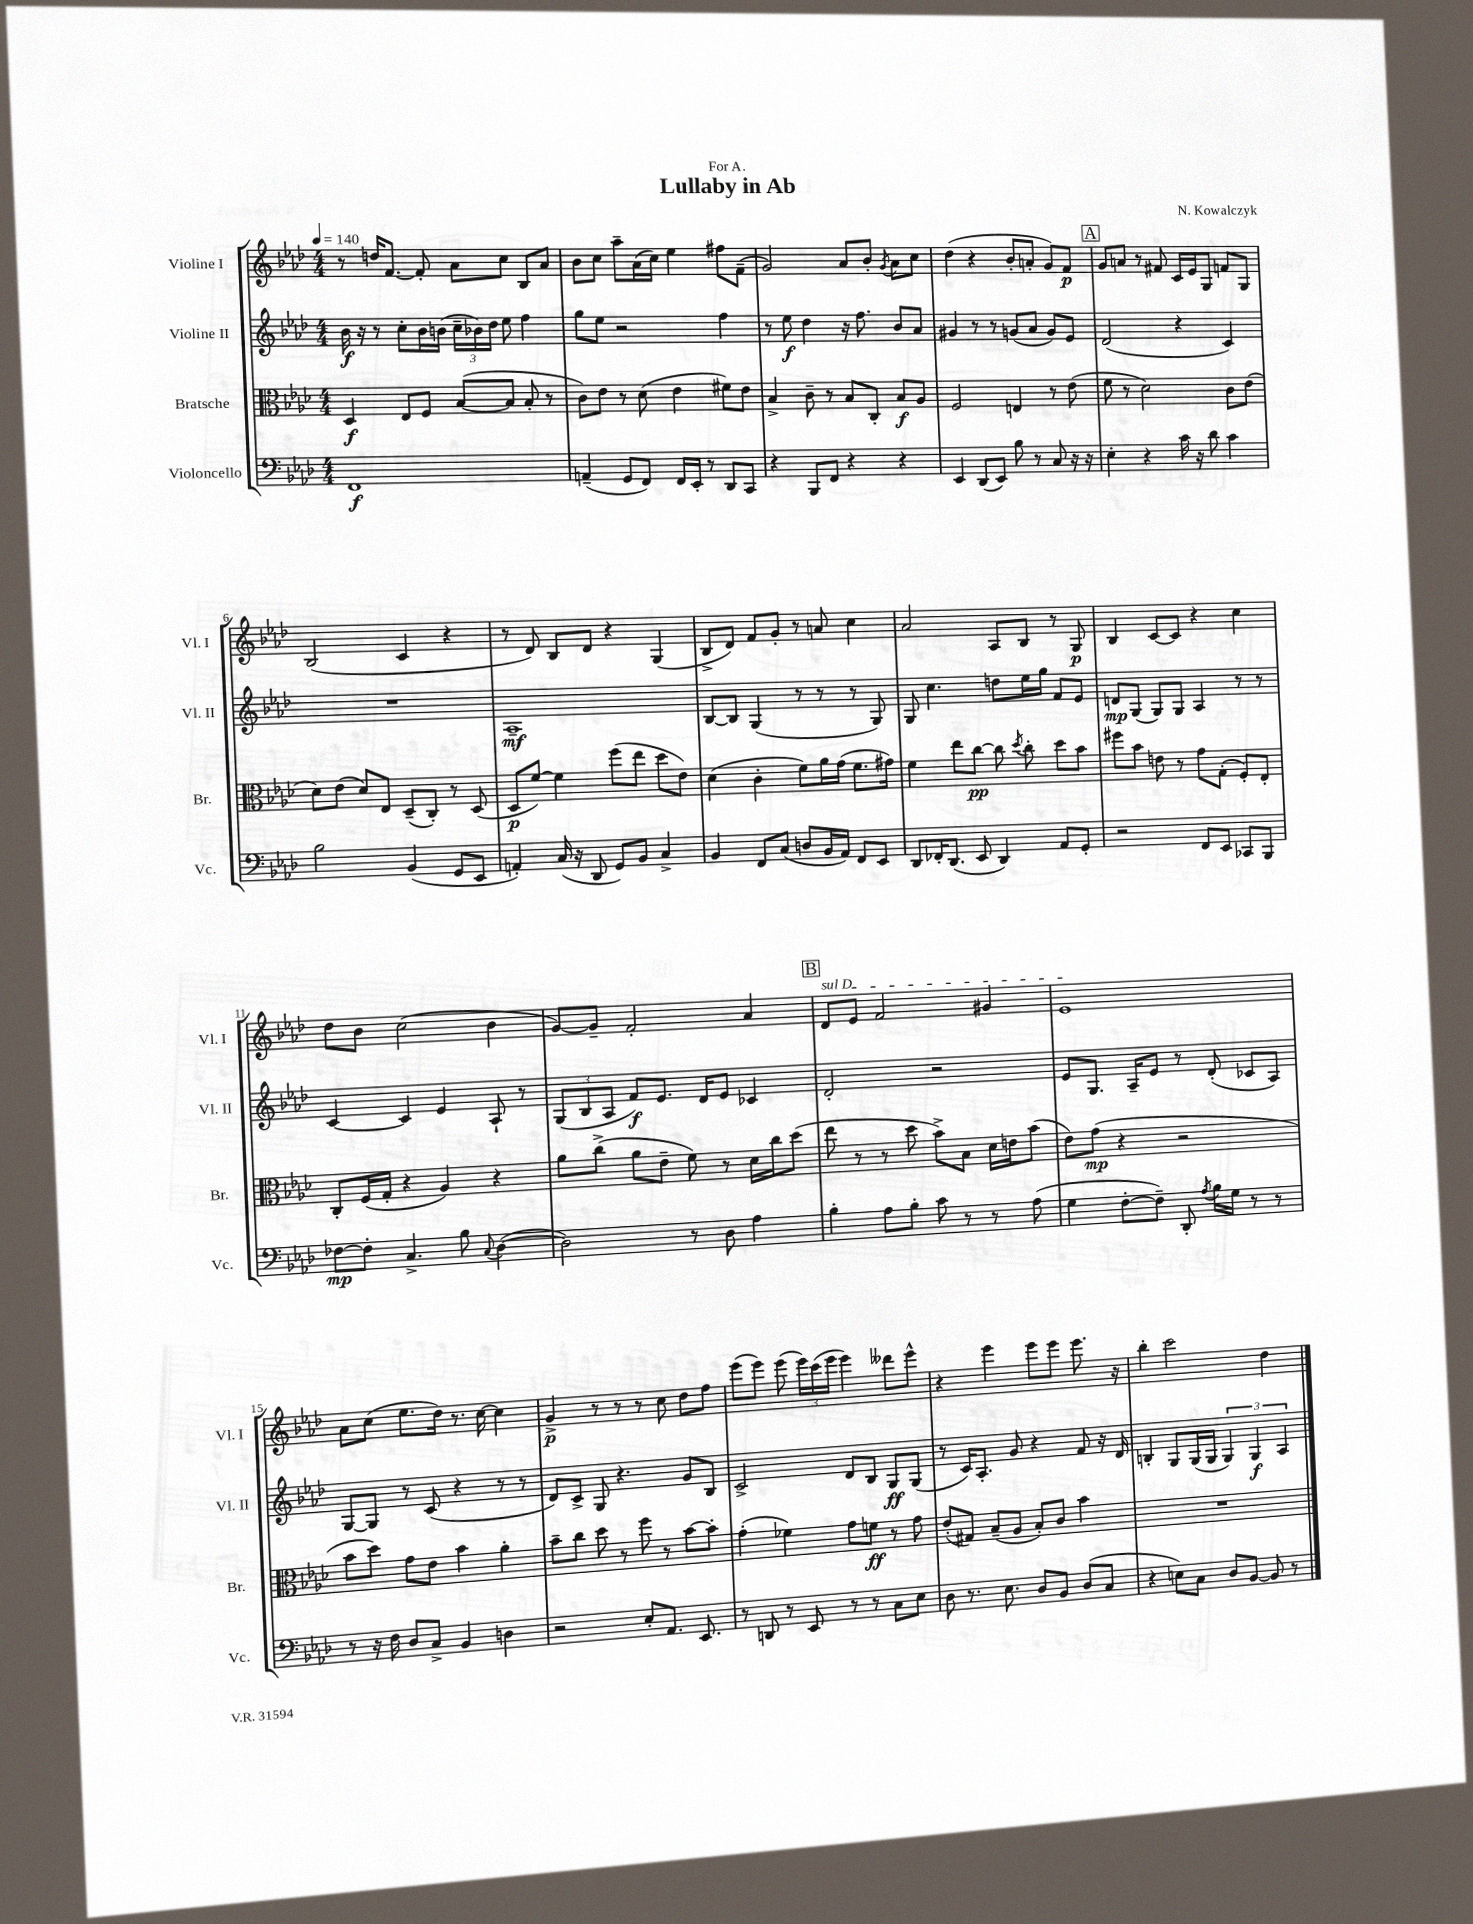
\header { title = "Lullaby in Ab" composer = "N. Kowalczyk" dedication = "For A." }
<<
\new StaffGroup <<
\new Staff = "s0" \with { instrumentName = "Violine I" shortInstrumentName = "Vl. I" } {
    \clef treble \key aes \major \numericTimeSignature \time 4/4 \tempo 4 = 140
    \autoBeamOff r8 d''16[ f'8.]~ f'8-. aes'8[ c''8] bes8[ aes'8] |
    bes'8[ c''8] aes''8[-- aes'16( c''16]) ees''4 fis''8[ f'8]--( |
    g'2) aes'8[ bes'8]-. \acciaccatura { g'8 } aes'8[ c''8] |
    des''4( r4 bes'8[-. a'8]-. g'8[) f'8]\p |
    \mark \markup { \box "A" } g'8[ a'8] r8 fis'8 c'16[ ees'16 g8] f'8[ g8] |
    bes2( c'4 r4 |
    r8 des'8) bes8[ des'8] r4 g4( |
    bes8[-> des'8]) f'8[ g'8]-. r8 a'8 c''4 |
    aes'2 aes8[ bes8] r8 g8\p |
    bes4 c'8[~ c'8] r4 c''4 |
    des''8[ bes'8] c''2( bes'4 |
    g'8[~) g'8]-- f'2-. aes'4 |
    \mark \markup { \box "B" } \once \override TextSpanner.bound-details.left.text = \markup { \italic "sul D" } des'8[\startTextSpan ees'8] f'2 gis'4 |
    ees'1\stopTextSpan |
    aes'8[ c''8]( ees''8.[ des''16]) r8. c''16~ c''4 |
    g'4->\p r8 r8 r8 c''8 des''8[ f''8] |
    ees'''8[( ees'''8]) ees'''8( \tuplet 3/2 { ees'''16[) c'''16( ees'''16] } ees'''4) deses'''8[ ees'''8]-^ |
    r4 ees'''4 ees'''8[ ees'''8] ees'''8. r16 |
    bes''4-. c'''2 des''4 \bar "|." |
}
\new Staff = "s1" \with { instrumentName = "Violine II" shortInstrumentName = "Vl. II" } {
    \clef treble \key aes \major \numericTimeSignature \time 4/4
    \autoBeamOff bes'16\f r16 r8 c''8[-. bes'16 b'16]( \tuplet 3/2 { c''16[-- bes'16) des''16] } ees''8 f''4 |
    g''8[ ees''8] r2 f''4 |
    r8 ees''8\f des''4 r16 f''8. bes'8[ aes'8] |
    gis'4 r8 r8 g'8[( aes'8] g'8[) ees'8] |
    \mark \markup { \box "A" } des'2( r4 c'4) |
    R1 |
    aes1--\mf |
    bes8[~ bes8] g4( r8 r8 r8 g8) |
    g8 c''4. d''8[ ees''16 g''16] f'8[ ees'8] |
    d'8[\mp g8]( g8[) g8] aes4 r8 r8 |
    c'4~ c'4 ees'4 aes8-! r8 |
    \tuplet 3/2 { g8[( bes8 aes8] } f'8[\f) ees'8.] des'16[ ees'8] ces'4 |
    \mark \markup { \box "B" } des'2-. r2 |
    ees'8[ g8.] aes16[-- ees'8] r8 des'8-.( ces'8[ aes8]) |
    g8[~ g8] r8 c'8( r4 r8 r8 |
    des'8[) c'8]-> g8 r4. g'8[ bes8] |
    c'2-> des'8[ bes8] g8[\ff g8]( |
    r8 c'16[) aes8.]-. g'8 r4 f'8 r16 des'16 |
    b4-. g8[ g16( g16] \tuplet 3/2 { g4) g4\f aes4 } \bar "|." |
}
\new Staff = "s2" \with { instrumentName = "Bratsche" shortInstrumentName = "Br." } {
    \clef alto \key aes \major \numericTimeSignature \time 4/4
    \autoBeamOff des4\f ees8[ f8] bes8[~( bes8] bes8-. r8 |
    c'8[) ees'8] r8 des'8( ees'4 fis'8[) ees'8] |
    bes4-> c'8-- r8 bes8[ c8]-. bes8[\f aes8] |
    f2 e4 r8 ees'8( |
    \mark \markup { \box "A" } f'8 r8 des'2) c'8[ ees'8]( |
    des'8[) ees'8]( des'8[) ees8] des8[--( c8]-.) r8 des8( |
    des8[\p f'8]~) f'4 f''8[( ees''8] des''8[ ees'8]) |
    des'4( c'4-. f'8[) aes'16 g'16]( f'8.[ gis'16]) |
    f'4 ees''8[ c''8]~\pp c''8 \acciaccatura { des''8 } c''8-. des''8[ bes'8] |
    fis''8[ bes'8] e'8 r8 g'8[ g8]-.( f8[-.) ees8]-. |
    c8[-. f16( g16]-. r4 aes4) r4 |
    aes'8[ c''8]->( aes'8[ ees'8]-- f'8) r8 des'16[ c''16 des''8]( |
    \mark \markup { \box "B" } ees''8 r8 r8 des''8 bes'8[->) bes8] des'16[ e'16 bes'8]( |
    ees'8[) g'8]\mp( r4 r2 |
    bes'8[ des''8]) g'8[ ees'8] bes'4 aes'4-. |
    bes'8[-- c''8] des''8 r8 f''8 r8 bes'8[~ bes'8]-. |
    g'4-.( fes'4) g'8[ f'8]\ff r8 g'8 |
    ees'8[-.( gis8]) bes8[--( aes8] bes8[-.) c'8] bes'4 |
    R1 \bar "|." |
}
\new Staff = "s3" \with { instrumentName = "Violoncello" shortInstrumentName = "Vc." } {
    \clef bass \key aes \major \numericTimeSignature \time 4/4
    \autoBeamOff f,1\f |
    a,4--( g,8[ f,8]) f,16[ ees,16]-. r8 des,8[ c,8] |
    r4 bes,,8[ f,8] r4 r4 |
    ees,4 des,8[( ees,8]) bes8 r8 c8 r16 r16 |
    \mark \markup { \box "A" } ees4-. r4 c'16 r16 des'8 c'4 |
    bes2 bes,4( g,8[ ees,8] |
    a,4-.) c16( r16 des,8 g,8[) bes,8] c4-> |
    bes,4 f,8[ c8]( d8[ bes,16 aes,16]) f,8[ ees,8] |
    des,8[ fes,16-. des,8.]( ees,8 des,4) aes,8[ g,8]-. |
    r2 f,8[ ees,8] ces,8[ bes,,8] |
    fes8[~\mp fes8]-. c4.-> bes8 \appoggiatura { c8 } des4~( |
    des2) r8 des8 aes4 |
    \mark \markup { \box "B" } bes4-. aes8[ bes8]-. c'8 r8 r8 aes8( |
    g4 f8[~-. f8]--) des,8-. \acciaccatura { aes8 } bes16[ g16] r8 r8 |
    r8 r16 f16 des8[ c8]-> bes,4 d4 |
    r2 ees8[-. aes,8.] ees,8. |
    r8 d,8 r8 ees,8 r8 r8 c8[ ees8] |
    des8 r8. ees8. des8[ bes,8] des8[( c8] |
    r4 e8[) c8] des8[ bes,8]~ bes,8 r8 \bar "|." |
}
>>
>>
